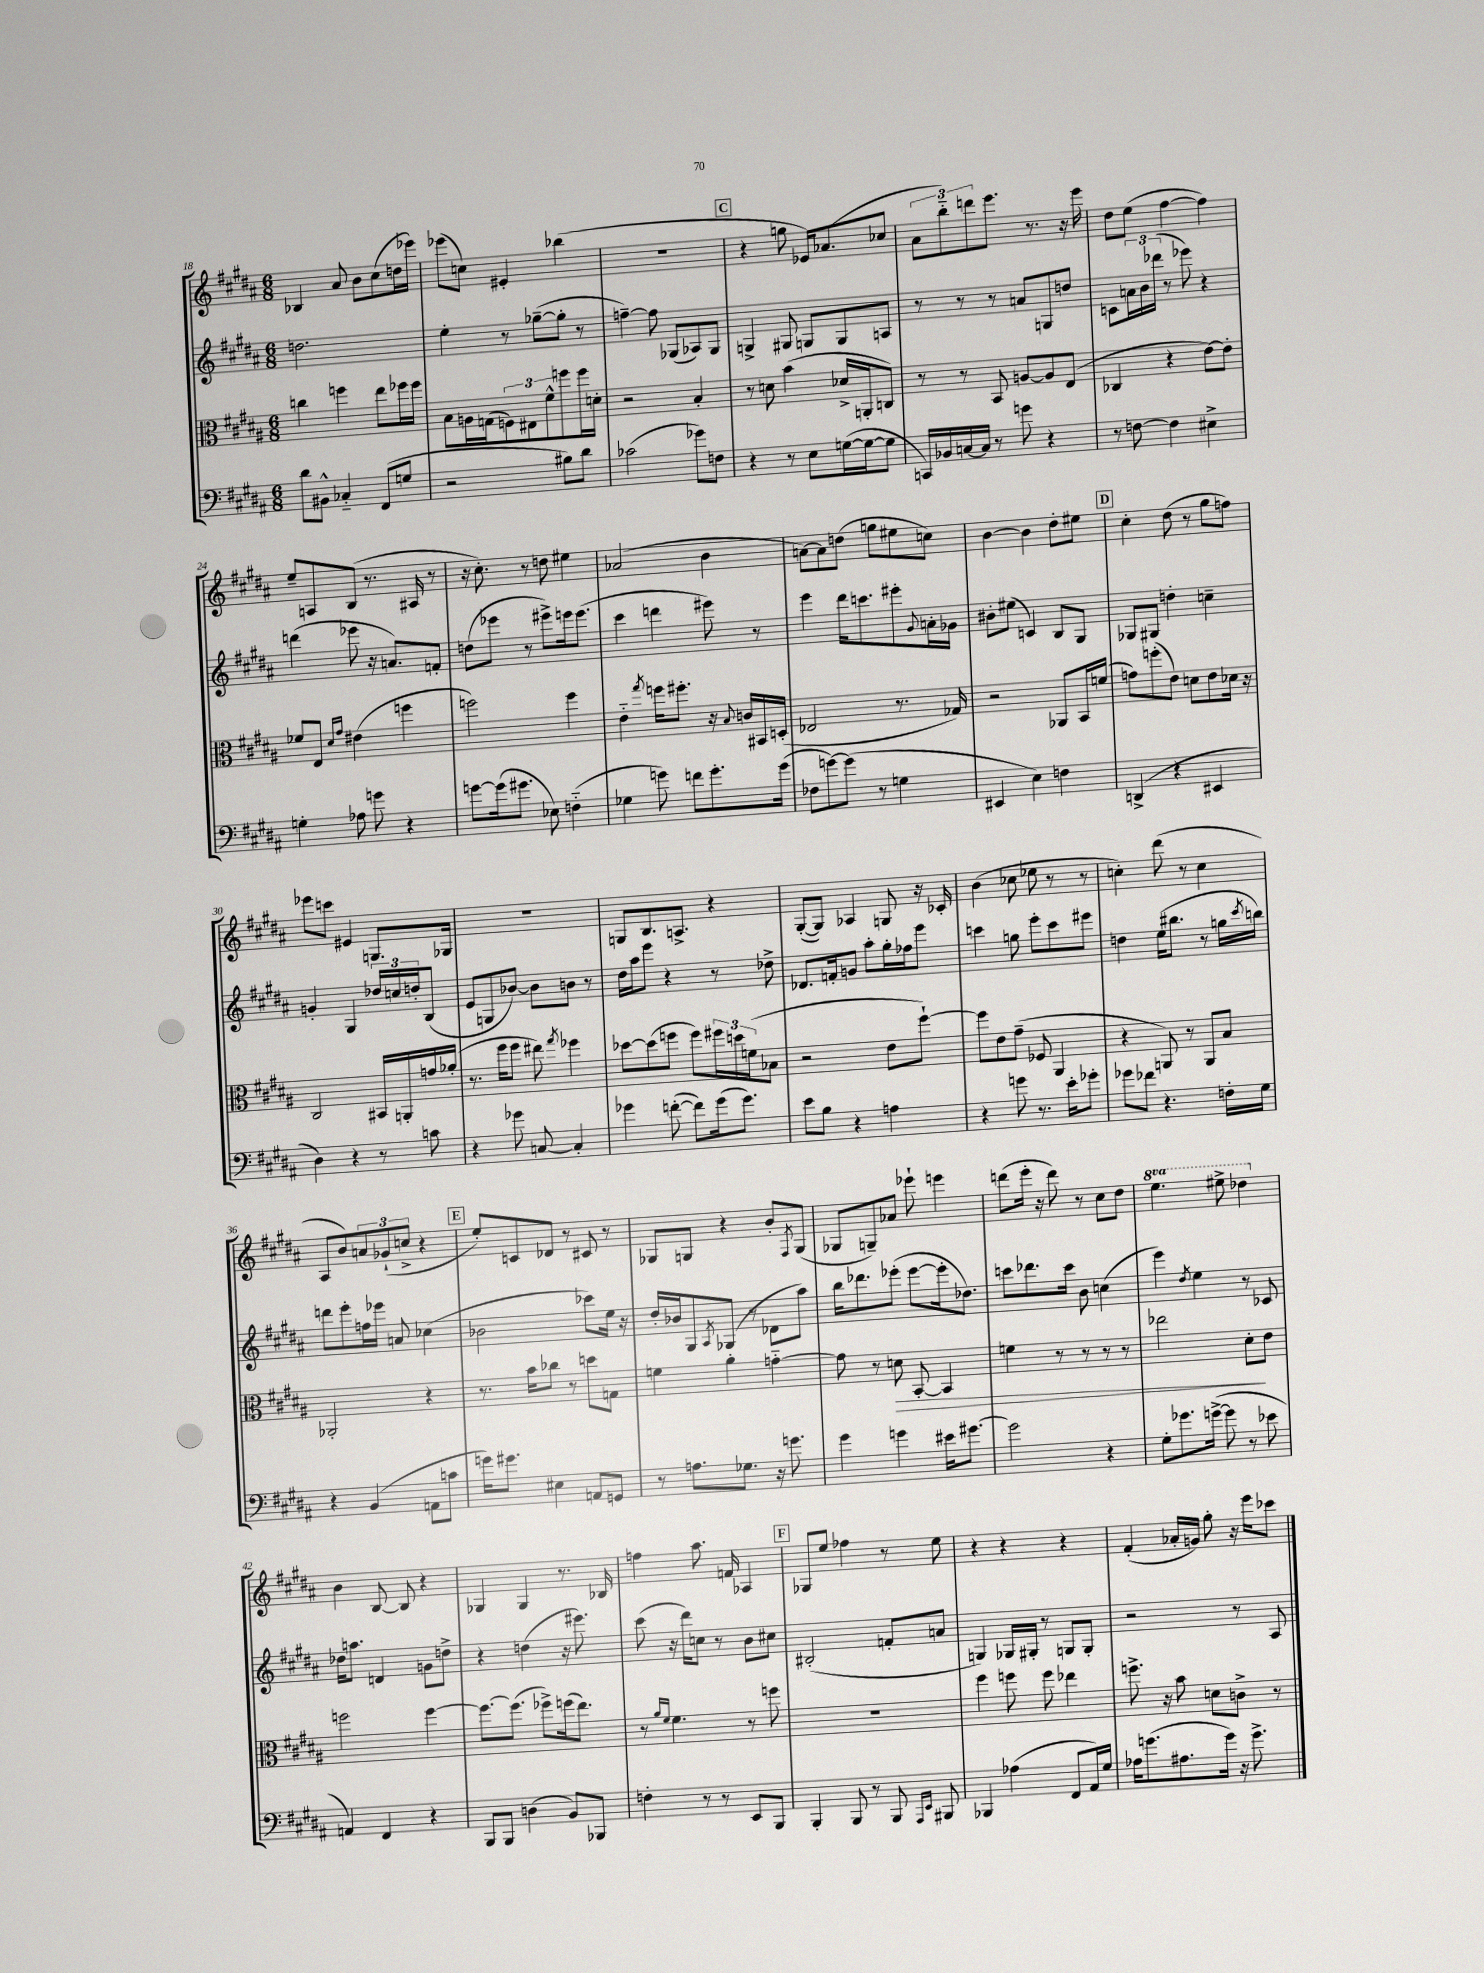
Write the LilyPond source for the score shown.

<<
\new StaffGroup <<
\new Staff = "s0" {
    \clef treble \key b \major \numericTimeSignature \time 6/8 \set Staff.ottavationMarkups = #ottavation-simple-ordinals
    bes4 ais'8 b'8 cis''8( d''16 ees'''16) |
    ees'''8( c''8) eis'4-. bes''4( |
    R2. |
    \mark \markup { \box "C" } r4 g''8 ees'16) aes'8.( ces''8 |
    \tuplet 3/2 { ais'8 b''8-_) d'''8 } e'''8. r8. r16 e'''16 |
    dis''8 e''8( fis''4~ fis''4) |
    e''8-- a8 b8( r8. ais16 r8 |
    r16 cis''8.-.) r8 d''8 eis''4 |
    aes'2( b'4 |
    a'8~) a'8 d''8( g''8 eis''8 c''8) |
    b'4~ b'4 dis''8-. eis''8 |
    \mark \markup { \box "D" } cis''4-. dis''8( r8 gis''8 f''8) |
    ees'''8 c'''8 eis'4 g8. ges16 |
    R2. |
    g8 b8. a8.-> r4 |
    gis8~-.( gis8) aes4 g8 r16 ces'16-. |
    b'4( ces''8 ees''8 r8 r8 |
    c''4-.) dis'''8( r8 c''4 |
    ais8 b'8) \tuplet 3/2 { a'8 ges'8-!( c''8-> } r4 |
    \mark \markup { \box "E" } e''8-.) c'8 des'8 r8 cis'8 r8 |
    ges8 g8 r4 b'8-. \acciaccatura { fis8 } g8( |
    ges8 g8--) aes'8 ees'''8-! e'''4 |
    d'''8( e'''16-. r16 d'''8) r8 cis''8 dis''8 |
    \ottava #1 e'''4. eis'''8-> des'''4 \ottava #0 |
    b'4 b8~ b8 r4 |
    ges4 ges4 r8. bes16 |
    f''4 ais''8. f'16 aes4 |
    \mark \markup { \box "F" } ges8 e''8 fes''4 r8 e''8 |
    r4 r4 r4 |
    fis'4-.( aes'16-. g'16) gis''8-. r16 e'''16 ces'''8 \bar "|." |
}
\new Staff = "s1" {
    \clef treble \key b \major \numericTimeSignature \time 6/8
    d''2. |
    e''4-. r8 ges''8~--( ges''8-. r8 |
    f''4~--) f''8 ges8( aes8) ges8 |
    \mark \markup { \box "C" } g4-> gis8 g8 g8 a8 |
    r8 r8 r8 a'8 g8 d''8 |
    c'8 \tuplet 3/2 { a'16 b'16 des'''16( } r8 ees'''8) r4 |
    d'''4( ees'''8 r16 a'8.) f'8-. |
    d''8( ees'''8 r8 eis'''8->) e'''16 e'''8.( |
    cis'''4 d'''4 eis'''8) r8 |
    e'''4 dis'''16 c'''8. eis'''8-. \appoggiatura { gis'8 } a'16-. ges'16 |
    bis'8-. eis''8( c'4) b8 gis8 |
    \mark \markup { \box "D" } ges8 gis8 d''4-. c''4-- |
    g'4-. gis4 \tuplet 3/2 { des''16 c''16 d''16-. } b8( |
    e'8 g8 bes'8~) bes'8 b'8 r8 |
    dis''16 ais''16 e'''8 r4 r8 des''8-> |
    des'8. f'16-. g'8 ais''8-. gis''16-. fes''16 e'''8 |
    c'''4 g''8 e'''8-. c'''8 eis'''8 |
    d''4 e''16( bis''8. r8 g''16 \acciaccatura { cis'''8 } b''16) |
    d'''8 e'''8-. f''16 ees'''16 a'8 ces''4( |
    \mark \markup { \box "E" } bes'2 ces'''8) e''16 r16 |
    dis''16-. bes'16 gis8 \acciaccatura { ais8 } ges8( r8 des'8 ais''8) |
    b''16 des'''8. ees'''8-.( ees'''8~ ees'''16-. des''8.) |
    c'''8 des'''8. c'''16 b'8 c''4( |
    e'''4) \acciaccatura { dis''8 } e''4 r8 ces'8 |
    des''16 a''8. d'4 g'8 d''8-> |
    r4 d''4( r16 eis'''8.) |
    cis'''8( r16 dis'''16) c''8 r8 b'8 cis''8 |
    \mark \markup { \box "F" } bis2-.( f'8-. a'8 |
    g4) ges16 gis16-. r8 g8 g8-. |
    r2 r8 ais8 \bar "|." |
}
\new Staff = "s2" {
    \clef alto \key b \major \numericTimeSignature \time 6/8
    c''4 f''4 e''8 fes''16 fes''16 |
    b8 a16 g16( \tuplet 3/2 { f8) eis8 fis'8-^ } f''8 f''16 d'16-. |
    r2 b4-. |
    \mark \markup { \box "C" } r8 d'8 b'4( des'16-> a,16-. c8) |
    r8 r8 b,8 a8~ a8 e8( |
    ces4 r4 e'8~) e'8-. |
    fes'8 e8 \grace { dis'16 gis'16 } eis'4( f''4 |
    f''2) f''4 |
    e'4-_ \acciaccatura { gis''8 } f''16 fis''8.-. r16 \appoggiatura { b8 } c'16 bis,16 d16-.( |
    ees2 r8. ges16) |
    r2 aes,8 b,16 f'16( |
    \mark \markup { \box "D" } g'8) f''8-.( e'8) d'8 e'8 des'16 r16 |
    cis2 bis,16 a,16-. g'16 aes'16-.( |
    r8. fis''16 fis''8 eis''8) \acciaccatura { gis''8 } fes''4 |
    des''8~ des''8( f''8 f''8) \tuplet 3/2 { fis''16 d''16 f'16( } bes8 |
    r2 e'8 fis''8~-!) |
    fis''8 e'8 gis'8--( fes8 ais,4 |
    r4 a,8) r8 a,8 b8 |
    aes,2-. r4 |
    \mark \markup { \box "E" } r8. b'16 ces''8 r8 d''8 g8 |
    f'4 ais'4-. g'4~-_ |
    g'8 r8 d'8\> b,8~-. b,4 |
    f'4 r8 r8 r8 r8 |
    ees''2 dis'8-.\! e'8 |
    f''2 f''4~ |
    f''8.~ f''8.( fes''8->) f''16( e''8.) |
    r8 \grace { ais'16 fis'16 } fis'4. r8 f''8 |
    \mark \markup { \box "F" } R2. |
    fis''4 f''8 f''8 ees''4 |
    f''8.-> r16 b'8 d'8 c'8-> r8 \bar "|." |
}
\new Staff = "s3" {
    \clef bass \key b \major \numericTimeSignature \time 6/8
    dis'8 bis,8-^ ces4-_ fis,8( g8 |
    r2 bis8) dis'8 |
    ces'2( ges'8) f8 |
    \mark \markup { \box "C" } r4 r8 e8 g16~( g16~ g8 |
    c,16) bes,16 c16~ c16 r8 g'8 r4 |
    r8 f8~ f4 eis4-> |
    g4-. aes8 g'8 r4 |
    g'8~ g'16( gis'8. ees8) f4-_( |
    ges4 g'8) f'8 g'8.-. g'16( |
    fes8 g'8~) g'8( r8 g4 |
    eis,4 e4) f4 |
    \mark \markup { \box "D" } d,4->( r4 eis,4 |
    dis4) r4 r8 c'8 |
    r4 ges'8 c8~ c4-. |
    ges'4 f'8~-.( f'8) ges'16( ges'8.) |
    e'8 b8 r4 a4 |
    r4 g'8 r8. e'16-. ges'8-. |
    ges'8 fes'8 r4. f16-. gis16 |
    r4 b,4( a,8 c'8 |
    \mark \markup { \box "E" } g'16) gis'8. eis4 a,8 g,8 |
    r8 a8. ges8. r16 g'8. |
    gis'4 g'4 eis'16 gis'8.~ |
    gis'2 r4 |
    gis8-. ges'8. g'16~->( g'8 r8 ees'8 |
    a,4) fis,4 r4 |
    b,,8 b,,8 d4( b,8) bes,,8 |
    f4-. r8 r8 e,8 b,,8 |
    \mark \markup { \box "F" } b,,4-. b,,8 r8 b,,8 \grace { ais,,16 e,16 } bis,,8 |
    bes,,4 aes4( fis,8 ais,16) gis16 |
    aes16 g'8.( ais8. g'16) r16 g'8.-> \bar "|." |
}
>>
>>
\layout { \context { \Score currentBarNumber = #18 } }
